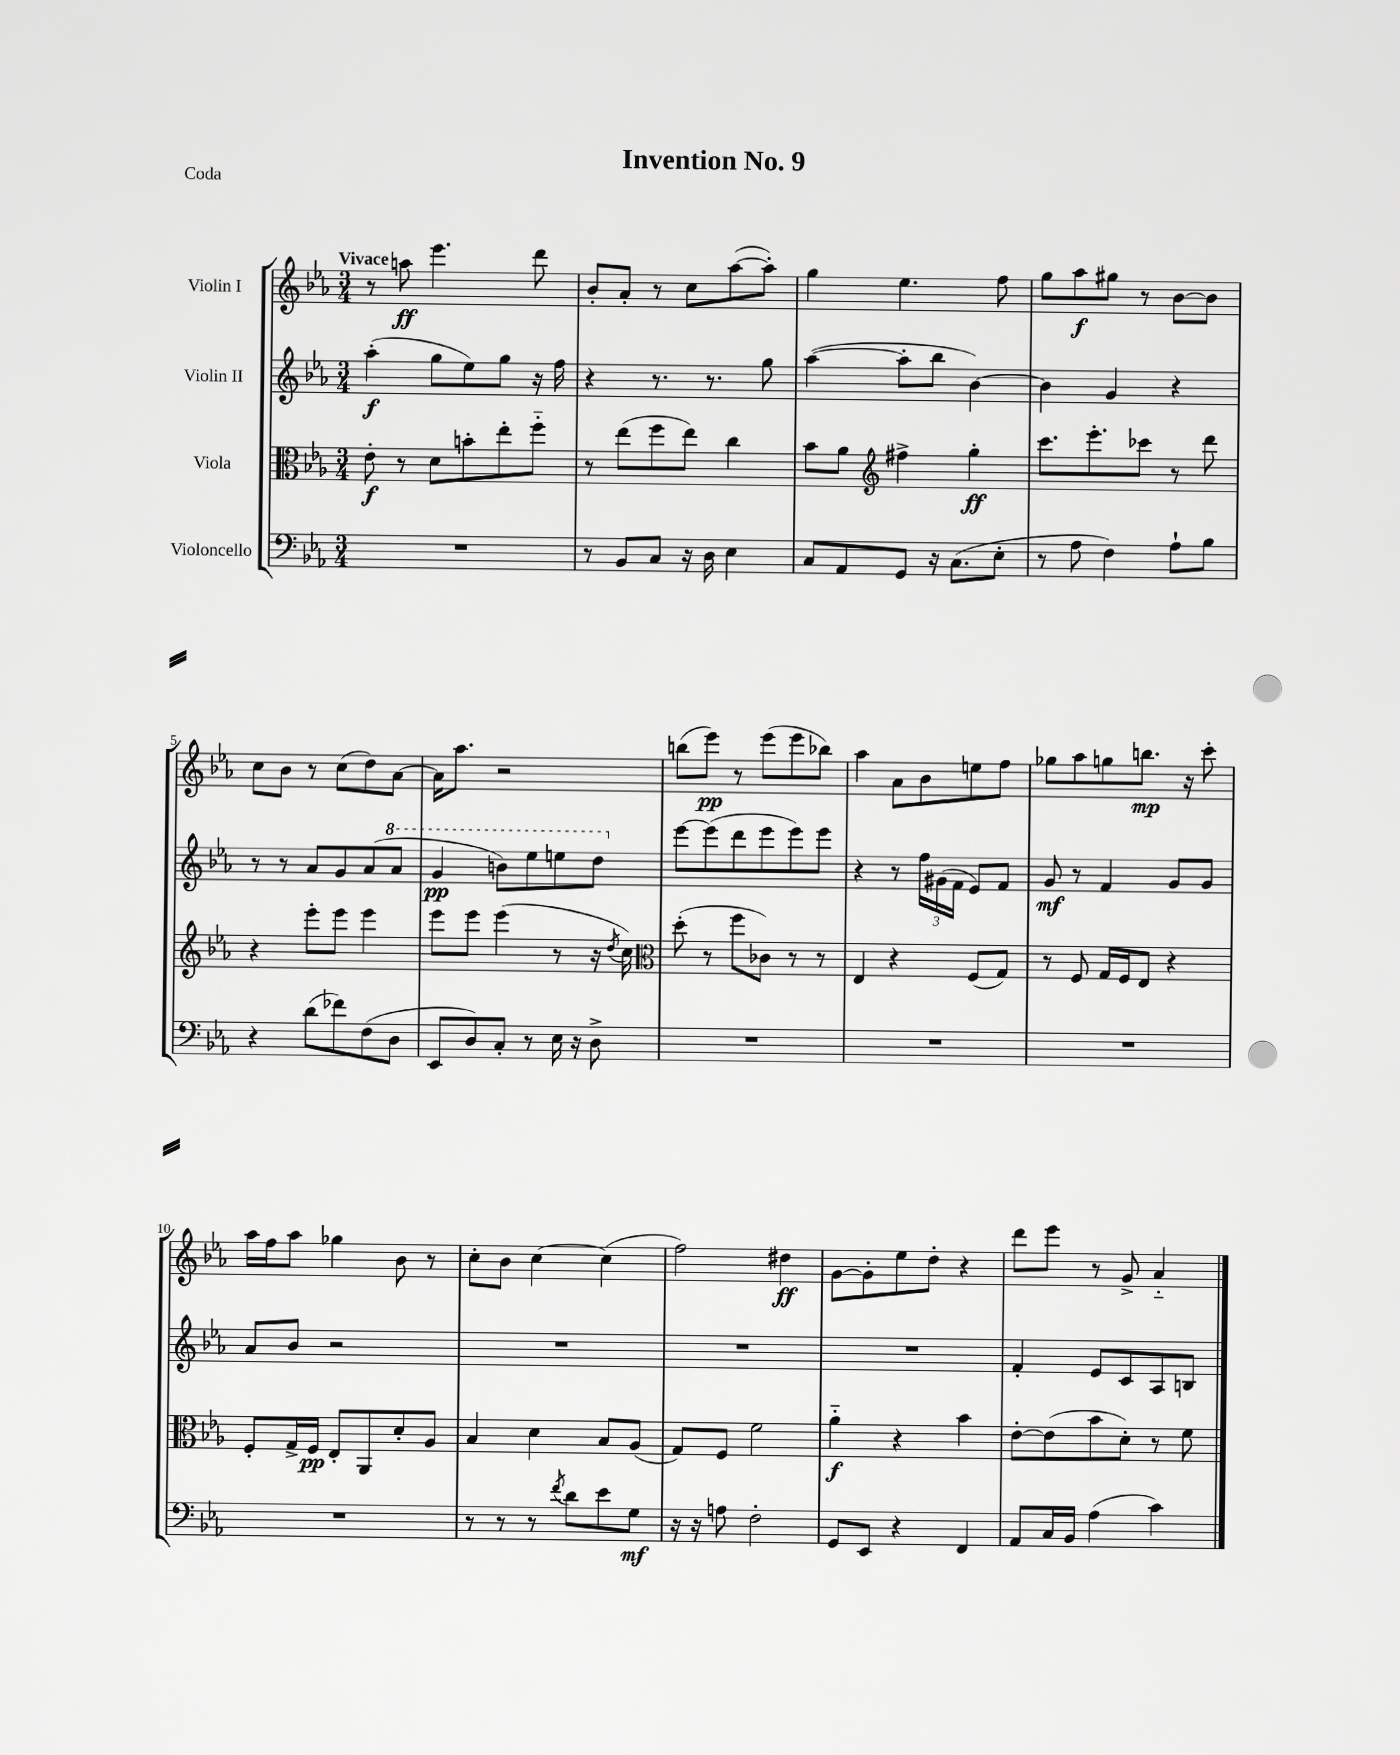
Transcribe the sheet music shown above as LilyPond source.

\header { title = "Invention No. 9" piece = "Coda" }
<<
\new StaffGroup <<
\new Staff = "s0" \with { instrumentName = "Violin I" } {
    \clef treble \key ees \major \numericTimeSignature \time 3/4 \tempo "Vivace"
    r8 a''8\ff ees'''4. d'''8 |
    bes'8-. aes'8-. r8 c''8 aes''8~( aes''8-.) |
    g''4 ees''4. f''8 |
    g''8 aes''8\f gis''8 r8 bes'8~ bes'8 |
    c''8 bes'8 r8 c''8( d''8) aes'8~ |
    aes'16 aes''8. r2 |
    b''8( ees'''8\pp) r8 ees'''8( ees'''8 bes''8) |
    aes''4 aes'8 bes'8 e''8 f''8 |
    ges''8 aes''8 g''8 b''8.\mp r16 c'''8-. |
    aes''16 f''16 aes''8 ges''4 bes'8 r8 |
    c''8-. bes'8 c''4~ c''4( |
    f''2) dis''4\ff |
    g'8~ g'8-. ees''8 d''8-. r4 |
    d'''8 ees'''8 r8 g'8-> aes'4-_ \bar "|." |
}
\new Staff = "s1" \with { instrumentName = "Violin II" } {
    \clef treble \key ees \major \numericTimeSignature \time 3/4
    aes''4-.\f( g''8 ees''8) g''8 r16 f''16 |
    r4 r8. r8. g''8 |
    aes''4~( aes''8-. bes''8 bes'4~) |
    bes'4 g'4 r4 |
    r8 r8 aes'8 g'8 aes'8( \ottava #1 aes''8 |
    g''4\pp b''8) ees'''8 e'''8 d'''8 \ottava #0 |
    ees'''8~ ees'''8( d'''8 ees'''8 ees'''8) ees'''8 |
    r4 r8 \tuplet 3/2 { f''16 gis'16( f'16 } ees'8) f'8 |
    g'8\mf r8 f'4 g'8 g'8 |
    aes'8 bes'8 r2 |
    R2. |
    R2. |
    R2. |
    f'4-. ees'8 c'8 aes8 b8 \bar "|." |
}
\new Staff = "s2" \with { instrumentName = "Viola" } {
    \clef alto \key ees \major \numericTimeSignature \time 3/4
    ees'8-.\f r8 d'8 b'8-. ees''8-. f''8-_ |
    r8 ees''8( f''8 ees''8) c''4 |
    bes'8 aes'8 \clef treble fis''4-> g''4-.\ff |
    c'''8. ees'''8.-. ces'''8 r8 d'''8 |
    r4 ees'''8-. ees'''8 ees'''4 |
    ees'''8 ees'''8 ees'''4( r8 r16 \acciaccatura { d''8 } c''16) |
    \clef alto d''8-.( r8 f''8 ces'8) r8 r8 |
    ees4 r4 f8( g8) |
    r8 f8 g16 f16 ees8 r4 |
    f8-. g16-> f16\pp ees8-. aes,8 d'8-. aes8 |
    bes4 d'4 bes8 aes8( |
    g8) f8 f'2 |
    aes'4-_\f r4 bes'4 |
    ees'8~-. ees'8( bes'8 d'8-.) r8 f'8 \bar "|." |
}
\new Staff = "s3" \with { instrumentName = "Violoncello" } {
    \clef bass \key ees \major \numericTimeSignature \time 3/4
    R2. |
    r8 bes,8 c8 r16 d16 ees4 |
    c8 aes,8 g,8 r16 c8.( ees8-. |
    r8 aes8 f4) aes8-! bes8 |
    r4 d'8( fes'8) f8( d8 |
    ees,8 d8) c8-. r8 ees16 r16 d8-> |
    R2. |
    R2. |
    R2. |
    R2. |
    r8 r8 r8 \acciaccatura { f'8 } d'8 ees'8 g8\mf |
    r16 r16 a8 f2-. |
    g,8 ees,8 r4 f,4 |
    aes,8 c16 bes,16 aes4( c'4) \bar "|." |
}
>>
>>
